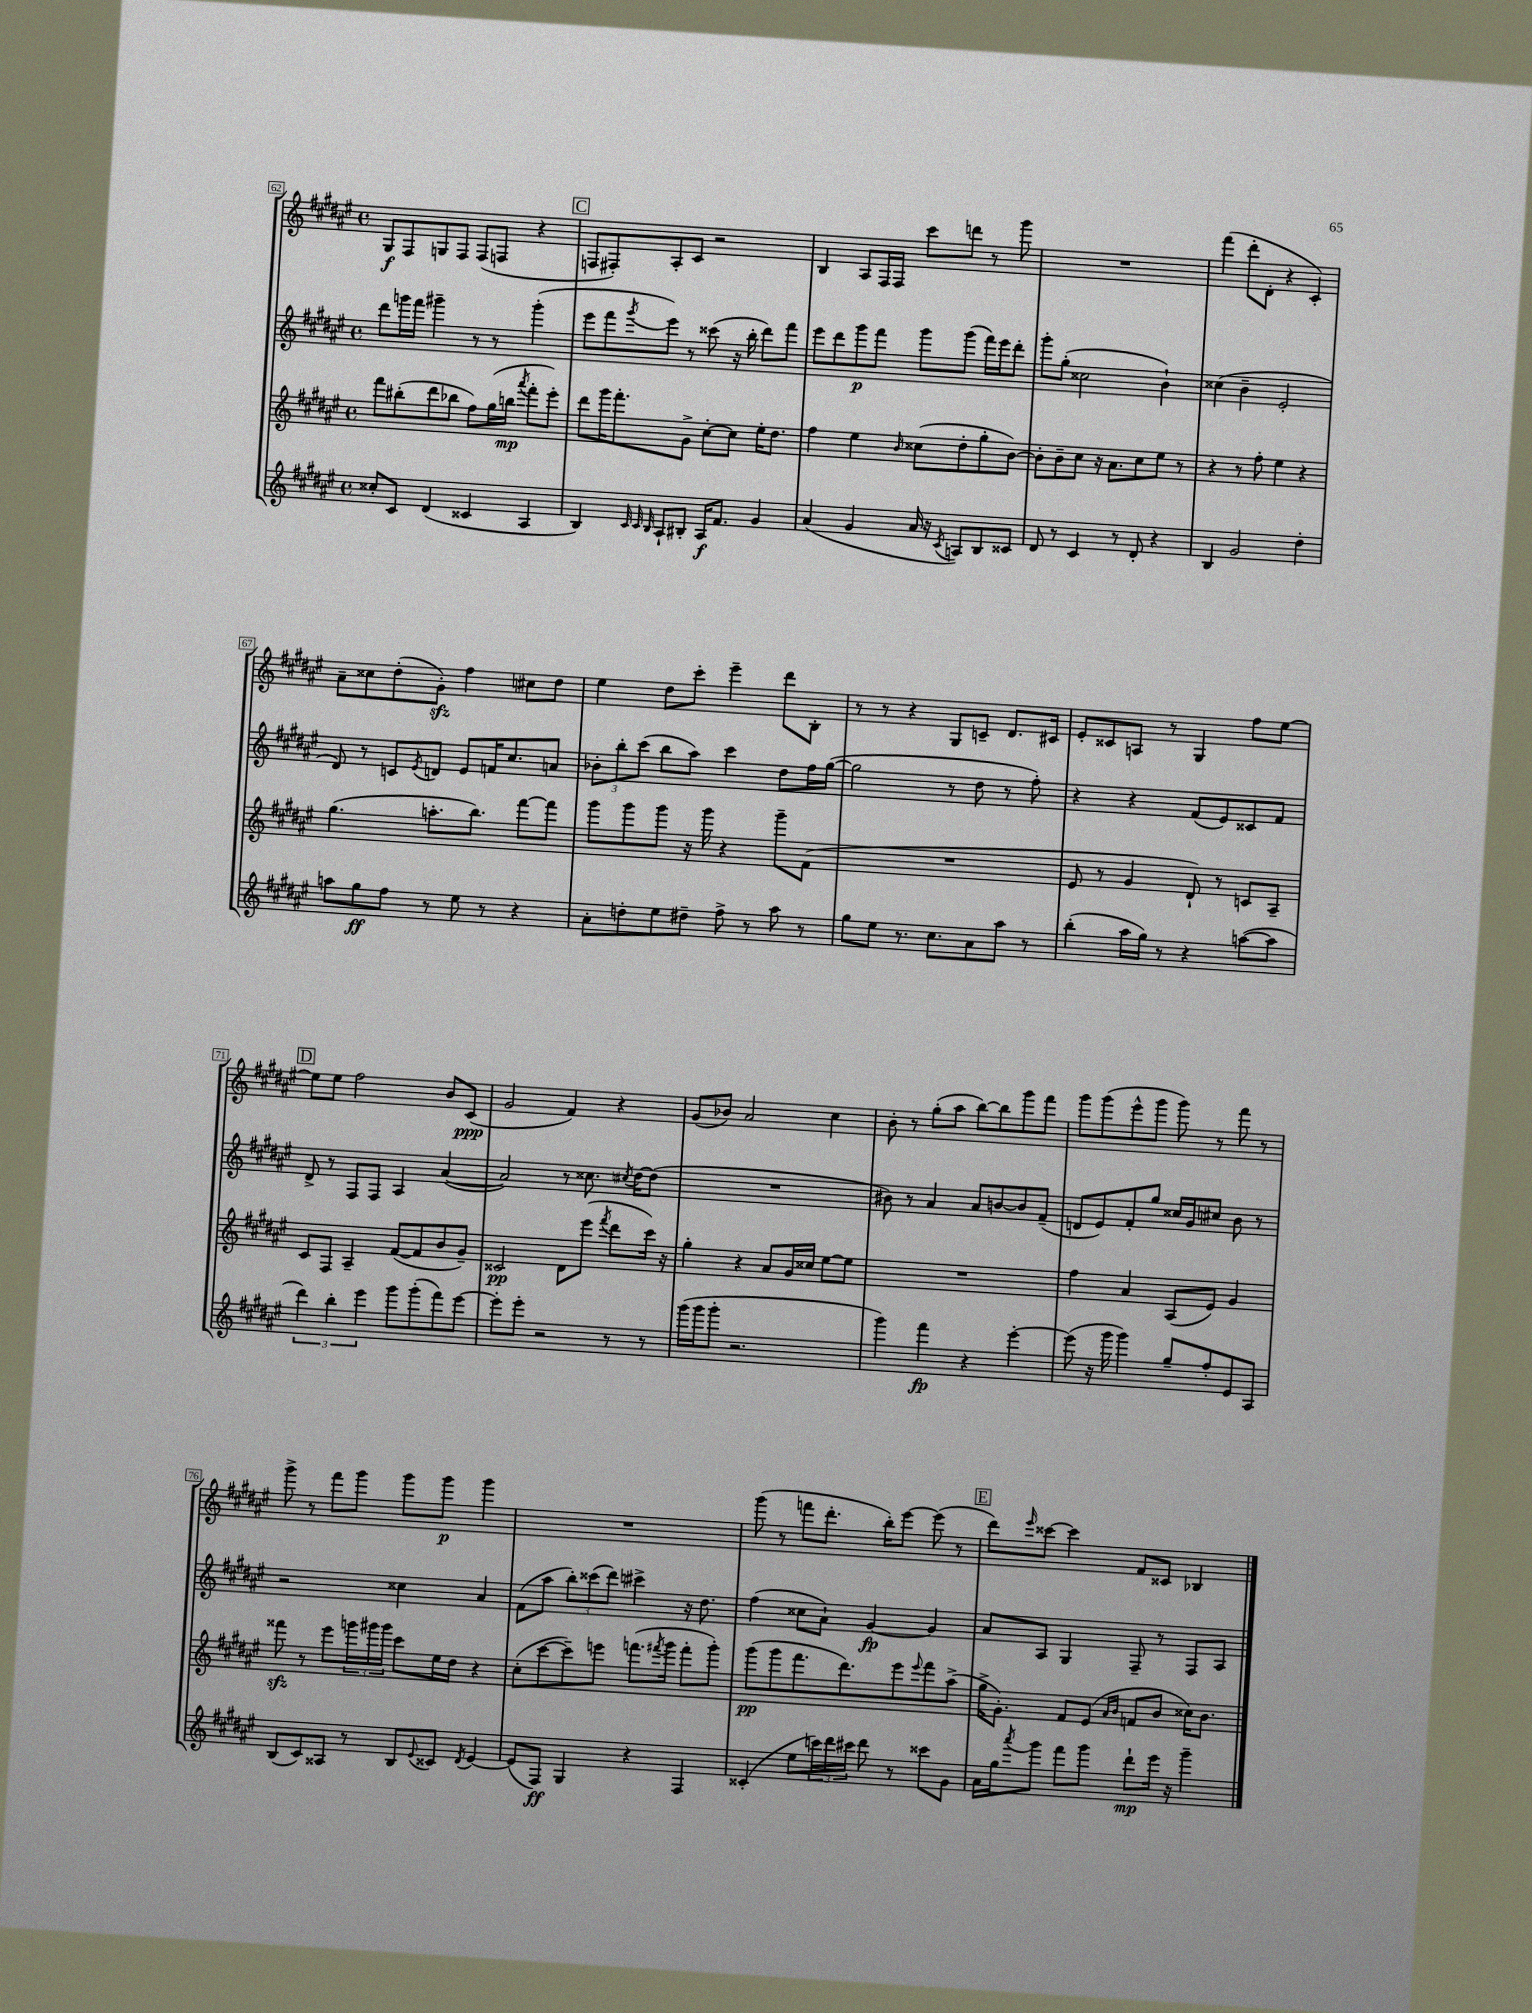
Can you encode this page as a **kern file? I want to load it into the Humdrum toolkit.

**kern	**kern	**kern	**kern
*staff4	*staff3	*staff2	*staff1
*clefG2	*clefG2	*clefG2	*clefG2
*k[f#c#g#d#a#e#]	*k[f#c#g#d#a#e#]	*k[f#c#g#d#a#e#]	*k[f#c#g#d#a#e#]
*M4/4	*M4/4	*M4/4	*M4/4
*met(c)	*met(c)	*met(c)	*met(c)
8cc##'	8fff#	8ddd#	8G#
8c#	(8bb#'	16ggg	8F#
.	.	16fff#	.
(4d#	8ddd#	4ggg#~	8G
.	8bb-	.	8F#
4c##	8ff#)	8r	(8F#
.	(16gg#	8r	8F
.	16bb	.	.
.	8qaaa#	.	.
4A#	8fff#'	(4ggg#'	4r
.	8eee#')	.	.
=	=	=	=
4B)	8ddd#	8eee#	8F
.	16ggg#	8fff#	8F#')
.	8.fff#'	.	.
32qqc#	.	.	.
32qqc#	.	.	.
32qqB	.	8qggg#	.
8A#`	.	8eee#)	8A#'
8B#'	8g#^	8r	8c#
16A#	[8cc#'	(8ccc##	2r
8.f#	.	.	.
.	8cc#]	16r	.
.	.	16bb'	.
4g#	16ee#'	8ddd#)	.
.	8.dd#	.	.
.	.	8fff#	.
=	=	=	=
(4a#	4ff#	8eee#	4B
.	.	8ddd#	.
4g#	4ee#	8ggg#	8A#
.	.	8fff#	16F#
.	.	.	16F#
.	16qqb	.	.
16a#	(8cc##	8ggg#	8ccc#
16r	.	.	.
8qc#	.	.	.
8A)	8dd#'	(8ggg#	8ddd
8B	8gg#'	16fff#)	8r
.	.	16eee#	.
8c##	[8b)	8ddd#'	8ggg#
=	=	=	=
8d#	8b']	8ggg#'	1r
8r	8b~	(8gg#'	.
4c#	8cc#	2cc##	.
.	16r	.	.
.	8.a#	.	.
8r	.	.	.
8d#'	8cc#	.	.
4r	8ee#	4b`)	.
.	8r	.	.
=	=	=	=
4B	4r	(4cc##	(4fff#
2g#	8r	4b~	8ddd#'
.	8ff#'	.	8d#'
.	4ee#	2e#'	4r
4dd#'	4r	.	4c#')
=	=	=	=
8aa	(4.gg#	8d#)	8a#~
8gg#	.	8r	8cc##
8ff#	.	8c	(8dd#'
.	.	8qe#	.
8r	8.aa'	8d	8g#')
8ee#	.	8e#	4ff#
.	8.bb)	.	.
8r	.	16f	.
.	.	8.cc#	.
4r	[8fff#	.	8cc#
.	8fff#]	8a	8dd#
=	=	=	=
8a#'	8ggg#	12b-'	4ee#
.	.	12bb'	.
8dd'	8ggg#	.	.
.	.	(12ccc#	.
8ee#	8ggg#	8bb	8dd#
8dd#~	16r	8aa#)	8ccc#'
.	16ggg#	.	.
8ff#^	4r	4ccc#	4eee#~
8r	.	.	.
8aa#	8ggg#~	8dd#	8ddd#
8r	(8f#	16ff#	8B'
.	.	([16gg#	.
=	=	=	=
8gg#	1r	2gg#]	8r
8ee#	.	.	8r
8.r	.	.	4r
8.cc#	.	.	.
.	.	8r	8G#
8a#	.	8dd#	8c~
8aa#	.	8r	8.d#
8r	.	8ff#')	.
.	.	.	16c#
=	=	=	=
(4bb'	8e#	4r	8e#'
.	8r	.	8c##
16aa#	4g#	4r	8A
16gg#)	.	.	.
8r	.	.	8r
4r	8d#`)	(8f#	4G#
.	8r	8e#)	.
([8aa	8c	8c##	8ff#
8aa]	8A#~	8f#	[8ee#
=	=	=	=
6ddd#)	8c#	8d#^	8ee#]
.	8F#	8r	8ee#
6bb'	.	.	.
.	4A#~	8F#	2ff#
6eee#	.	.	.
.	.	8F#	.
8ggg#	([8f#	4A#	.
(8ggg#'	8f#]	.	.
8fff#)	8b	([4a#	8b
[8eee#	8g#~)	.	(8c#
=	=	=	=
8eee#']	2c##	2a#])	2g#
8eee#'	.	.	.
2r	.	.	.
.	8d#	8r	4f#)
.	(8eee#	8.cc##	.
.	8qfff#	.	.
8r	8ddd#	.	4r
.	.	8qcc#	.
.	.	[16dd#	.
8r	16ccc#)	(8dd#]	.
.	16r	.	.
=	=	=	=
(16ggg#	4gg#'	1r	(8g#
16ggg#	.	.	.
8ggg#'	.	.	8b-)
2.r	4r	.	2a#
.	8a#	.	.
.	16g#	.	.
.	16cc##	.	.
.	[8ee#	.	4cc#
.	8ee#]	.	.
=	=	=	=
4ggg#)	1r	8b#)	8b'
.	.	8r	8r
4fff#	.	4a#	(8gg#'
.	.	.	8aa#
4r	.	8a#	[8bb)
.	.	[8b	8bb]
[4eee#'	.	8b]	8ggg#
.	.	(8f#~	8fff#
=	=	=	=
(8eee#]	4ff#	8d	8ggg#
16r	.	8e#)	(8ggg#
16ggg#	.	.	.
4ggg#)	4a#	8f#'	8eee#^^
.	.	8gg#	8ggg#
8gg#~	(8A#	16cc##	8ggg#)
.	.	16g#	.
8ff#'	8e#)	8cc#	8r
8e#	4g#	8b	8fff#
8A#	.	8r	8r
=	=	=	=
(8B	8fff##	2r	8ggg#^
8c#)	8r	.	8r
8A##	8eee#	.	8fff#
8r	24ggg	.	8ggg#
.	24ggg#	.	.
.	24ggg#	.	.
8B	8ccc#	4cc##	8ggg#
8qqe#	.	.	.
8c##	16ee#	.	8ggg#
.	16dd#	.	.
8qd#	.	.	.
[4e#	4r	4a#	4ggg#
=	=	=	=
(8e#]	(8cc#'	(8f#	1r
8F#)	[8ccc#	8aa#	.
4G#	8ccc#~])	12bb')	.
.	.	(12ccc##	.
.	8eee	.	.
.	.	12ddd#)	.
4r	(8.fff	4ccc#^	.
.	8qfff#	.	.
.	16ggg#	.	.
4F#	8fff#'	16r	.
.	.	8.dd#	.
.	8ggg#')	.	.
=	=	=	=
(4c##'	(8ggg#	(4ff#	(8ggg#
.	8ggg#	.	8r
8ee#	8.fff#	8cc##	8fff
24ccc)	.	8a#`)	8.ddd#'
24ddd#	.	.	.
.	8.ddd#)	.	.
24ccc#	.	.	.
8ddd#	.	[4g#	.
.	.	.	16bb')
8r	8eee#	.	[8eee#
.	8qqeee#	.	.
8ccc##	8fff#	4g#]	(8eee#]
8g#	(8aa#^	.	8r
=	=	=	=
16a#	16gg#^	8a#	8ddd#)
16gg#	8.g#')	.	.
8qaaa#	.	.	16qqeee#
8ggg#	.	8A#	[8ccc##
8fff#	8f#	4G#	4ccc##]
8ggg#	(8e#	.	.
.	16qqa#	.	.
.	16qqb	.	.
8ddd#`	8f	8F#~	8f#
16eee#	8b	8r	8c##
16r	.	.	.
4ggg#~	16cc##)	8F#	4B-
.	8.b	.	.
.	.	8A#	.
==	==	==	==
*-	*-	*-	*-
